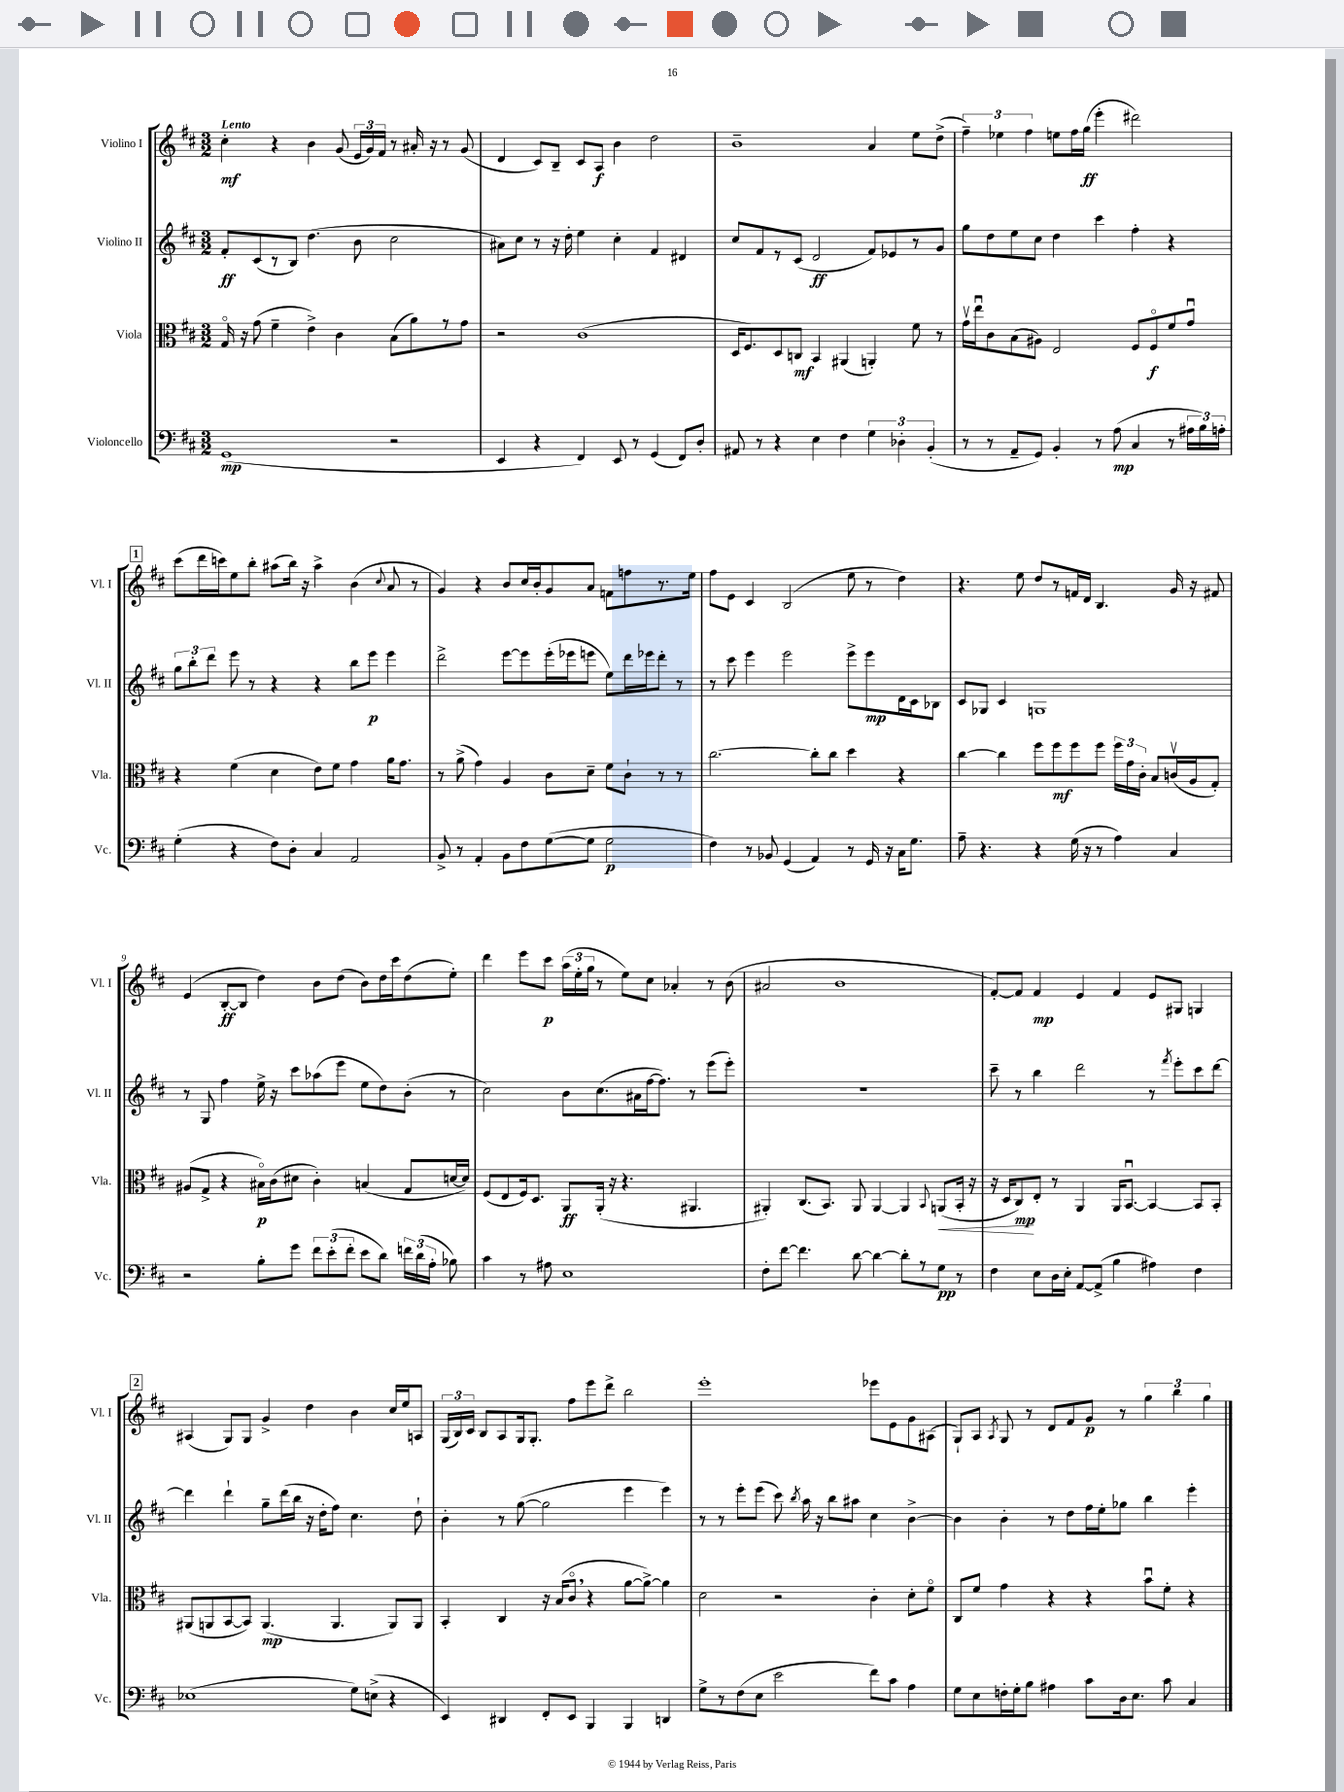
<<
\new StaffGroup <<
\new Staff = "s0" \with { instrumentName = "Violino I" shortInstrumentName = "Vl. I" } {
    \clef treble \key d \major \numericTimeSignature \time 3/2 \tempo "Lento"
    \autoBeamOff cis''4-.\mf r4 b'4 g'8( \tuplet 3/2 { e'16[ g'16) fis'16] } r8 ais'16-. r16 r8 g'8( |
    d'4 cis'8[) b8]-- cis'8[ a8]\f b'4 d''2 |
    b'1-- a'4 e''8[ d''8]->( |
    \tuplet 3/2 { fis''4--) ees''4 fis''4 } e''8[ fis''16 g''16]\ff( e'''4-. dis'''2) |
    \mark \markup { \box "1" } cis'''8[( d'''16 c'''16) e''8 b''8]-. ais''8[( b''16]) r16 ais''4-> b'4( \appoggiatura { cis''8 } a'8 r8 |
    g'4) r4 b'8[ cis''16 b'16-. g'8 a'8] f'8[ f''8 r8. e''16] |
    fis''8[ e'8] cis'4 b2( e''8 r8 d''4) |
    r4. e''8 d''8[ r8 f'16 d'16] b4. g'16 r16 fis'8 |
    e'4( b8[~-.\ff b8] d''4) b'8[ d''8]( b'8[) d''16 cis'''16 d''8( e''8]-.) |
    d'''4 e'''8[ cis'''8]\p \tuplet 3/2 { a''16[( e''16-. g''16] } r8 e''8[) cis''8] aes'4-. r8 b'8( |
    ais'2 b'1 |
    fis'8[~-.) fis'8] fis'4\mp e'4 fis'4 e'8[ gis8] g4 |
    \mark \markup { \box "2" } ais4( g8[) g8] g'4-> d''4 b'4 cis''16[ e''16 a8] |
    \tuplet 3/2 { g16[( b16) cis'16] } b8[ a8 g16 g8.]-. fis''8[ e'''8 d'''8]-> b''2 |
    e'''1-. ees'''8[ e'8 g'8 ais8]( |
    g8[-!) a8] \acciaccatura { a8 } g8 r8 d'8[ fis'8 g'8]\p r8 \tuplet 3/2 { g''4 b''4 g''4 } \bar "|." |
}
\new Staff = "s1" \with { instrumentName = "Violino II" shortInstrumentName = "Vl. II" } {
    \clef treble \key d \major \numericTimeSignature \time 3/2
    \autoBeamOff fis'8[-.\ff cis'8( r8 b8]) d''4.( b'8 cis''2 |
    ais'8[) cis''8] r8 r16 d''16-. e''4 cis''4-. fis'4 dis'4 |
    cis''8[ fis'8 r8 cis'8]( d'2\ff fis'8[) ees'8 r8 g'8] |
    g''8[ d''8 e''8 cis''8] d''4 cis'''4 fis''4-. r4 |
    \mark \markup { \box "1" } \tuplet 3/2 { g''8[ b''8-. d'''8] } e'''8 r8 r4 r4 b''8[ e'''8]\p e'''4 |
    d'''2-> e'''8[~ e'''8 e'''16-.( ees'''16 e'''8] e''8[) d'''16 ees'''16 d'''8]-. r8 |
    r8 cis'''8 e'''4 e'''2 e'''8[-> e'''8\mp d'16 cis'16 bes8] |
    cis'8[ ges8] cis'4 g1 |
    r8 g8 fis''4 e''16-> r16 cis'''8[ aes''8( e'''8] e''8[ d''8) b'8]-.( r8 |
    cis''2) b'8[ cis''8.( ais'16 fis''16~ fis''8.]) r8 e'''8[( e'''8]-.) |
    R1. |
    cis'''8-- r8 b''4 d'''2 r8 \acciaccatura { fis'''8 } e'''8[-. cis'''8 d'''8]~ |
    \mark \markup { \box "2" } d'''4 d'''4-! g''8[-- d'''16( b''16] r16 d''16[-. fis''8]) cis''4. d''8-! |
    b'4-. r8 g''8~( g''2 e'''4 e'''4) |
    r8 r8 e'''8[-. e'''8]( cis'''8) \acciaccatura { b''8 } a''16 r16 b''8[ ais''8] cis''4 b'4~-> |
    b'4 b'4-. r8 d''8[ fis''16 e''16-. ges''8] b''4 e'''4-. \bar "|." |
}
\new Staff = "s2" \with { instrumentName = "Viola" shortInstrumentName = "Vla." } {
    \clef alto \key d \major \numericTimeSignature \time 3/2
    \autoBeamOff g16\flageolet r16 g'8( fis'4-- e'4->) cis'4 b8[( a'8) r8 g'8] |
    r2 cis'1( |
    d16[ fis8.) d8 c8]\mf b,4 ais,4( a,4-.) fis'8 r8 |
    g'16[\upbow e''16\downbow cis'8 b8( ais8]) e2 fis8[ fis8\flageolet\f fis'8 g'8]\downbow |
    \mark \markup { \box "1" } r4 fis'4( d'4 e'8[) fis'8] g'4 a'16[ g'8.] |
    r8 a'8->( g'4) a4 cis'8[ d'8]-- fis'8[ cis'8]-! r8 r8 |
    cis''2.~ cis''8[-. cis''8] d''4 r4 |
    cis''4~ cis''4 fis''8[ fis''8\mf fis''8 fis''8] \tuplet 3/2 { fis''16[ g'16 cis'16]-. } b8[ c'16\upbow( a16 g8]-.) |
    ais8[( g8]-> r4 bis16[\flageolet\p) cis'16( dis'8] cis'4-.) b4( g8[ d'16~ d'16]) |
    fis8[( e8 fis16) d8.] a,8[\ff a,16]-.( r16 r4. ais,4. |
    ais,4-.) cis8.[( b,8.]) ais,8 ais,4~ ais,4 \appoggiatura { b,8 } a,8[\<( b,16]-. r16 |
    r16 d16[ cis8\mp\!) e8]-. r8 a,4 a,16[ b,8.]~\downbow b,4~ b,8[ b,8]-. |
    \mark \markup { \box "2" } ais,8[( a,8 b,8~ b,8]) a,4.\mp( a,4. a,8[) a,8] |
    b,4-. cis4 r16 b16[( cis'8]\flageolet \breathe r4 a'8[~ a'8]~->) a'4 |
    d'2 r2 cis'4-. d'8[-. fis'8]\flageolet |
    cis8[ fis'8] g'4 r4 r4 b'8[\downbow fis'8]-. r4 \bar "|." |
}
\new Staff = "s3" \with { instrumentName = "Violoncello" shortInstrumentName = "Vc." } {
    \clef bass \key d \major \numericTimeSignature \time 3/2
    \autoBeamOff g,1\mp( r2 |
    e,4 r4 fis,4) e,8 r8 g,4( fis,8[) d8]-. |
    ais,8 r8 r4 e4 fis4 \tuplet 3/2 { g4 des4-. b,4-.( } |
    r8 r8 a,8[-- g,8]) b,4-. r8 a8\mp( cis4 r8 \tuplet 3/2 { ais16[ b16) a16]-. } |
    \mark \markup { \box "1" } g4-.( r4 fis8[) d8]-. cis4 a,2 |
    b,8-> r8 a,4-. b,8[ fis8 g8~( g8] g2\p |
    fis4) r8 bes,8 g,4( a,4) r8 g,16 r16 cis16[ g8.] |
    a8-- r4. r4 g16( r16 r8 a4) cis4 |
    r2 b8[-. g'8] \tuplet 3/2 { fis'8[ e'8-.( fis'8]-. } e'8[ d'8]) \tuplet 3/2 { f'16[ d'16( a16]-. } bes8) |
    cis'4 r8 ais8 e1 |
    fis8[-. fis'8]~ fis'4. d'8~ d'4~ d'8[-. r8 g8]\pp r8 |
    fis4 e8[ d16 e16]-. a,8[~ a,8]->( b4 ais4) fis4 |
    \mark \markup { \box "2" } ees1( g8[) e8]->( r4 |
    e,4) dis,4 fis,8[-. e,8] b,,4 b,,4 d,4 |
    g8[-> r8 fis8( e8] e'2 fis'8[) cis'8] a4 |
    g8[ e8 f16-. g16-. b8] ais4 cis'8[ d16 e8.] cis'8 cis4 \bar "|." |
}
>>
>>
